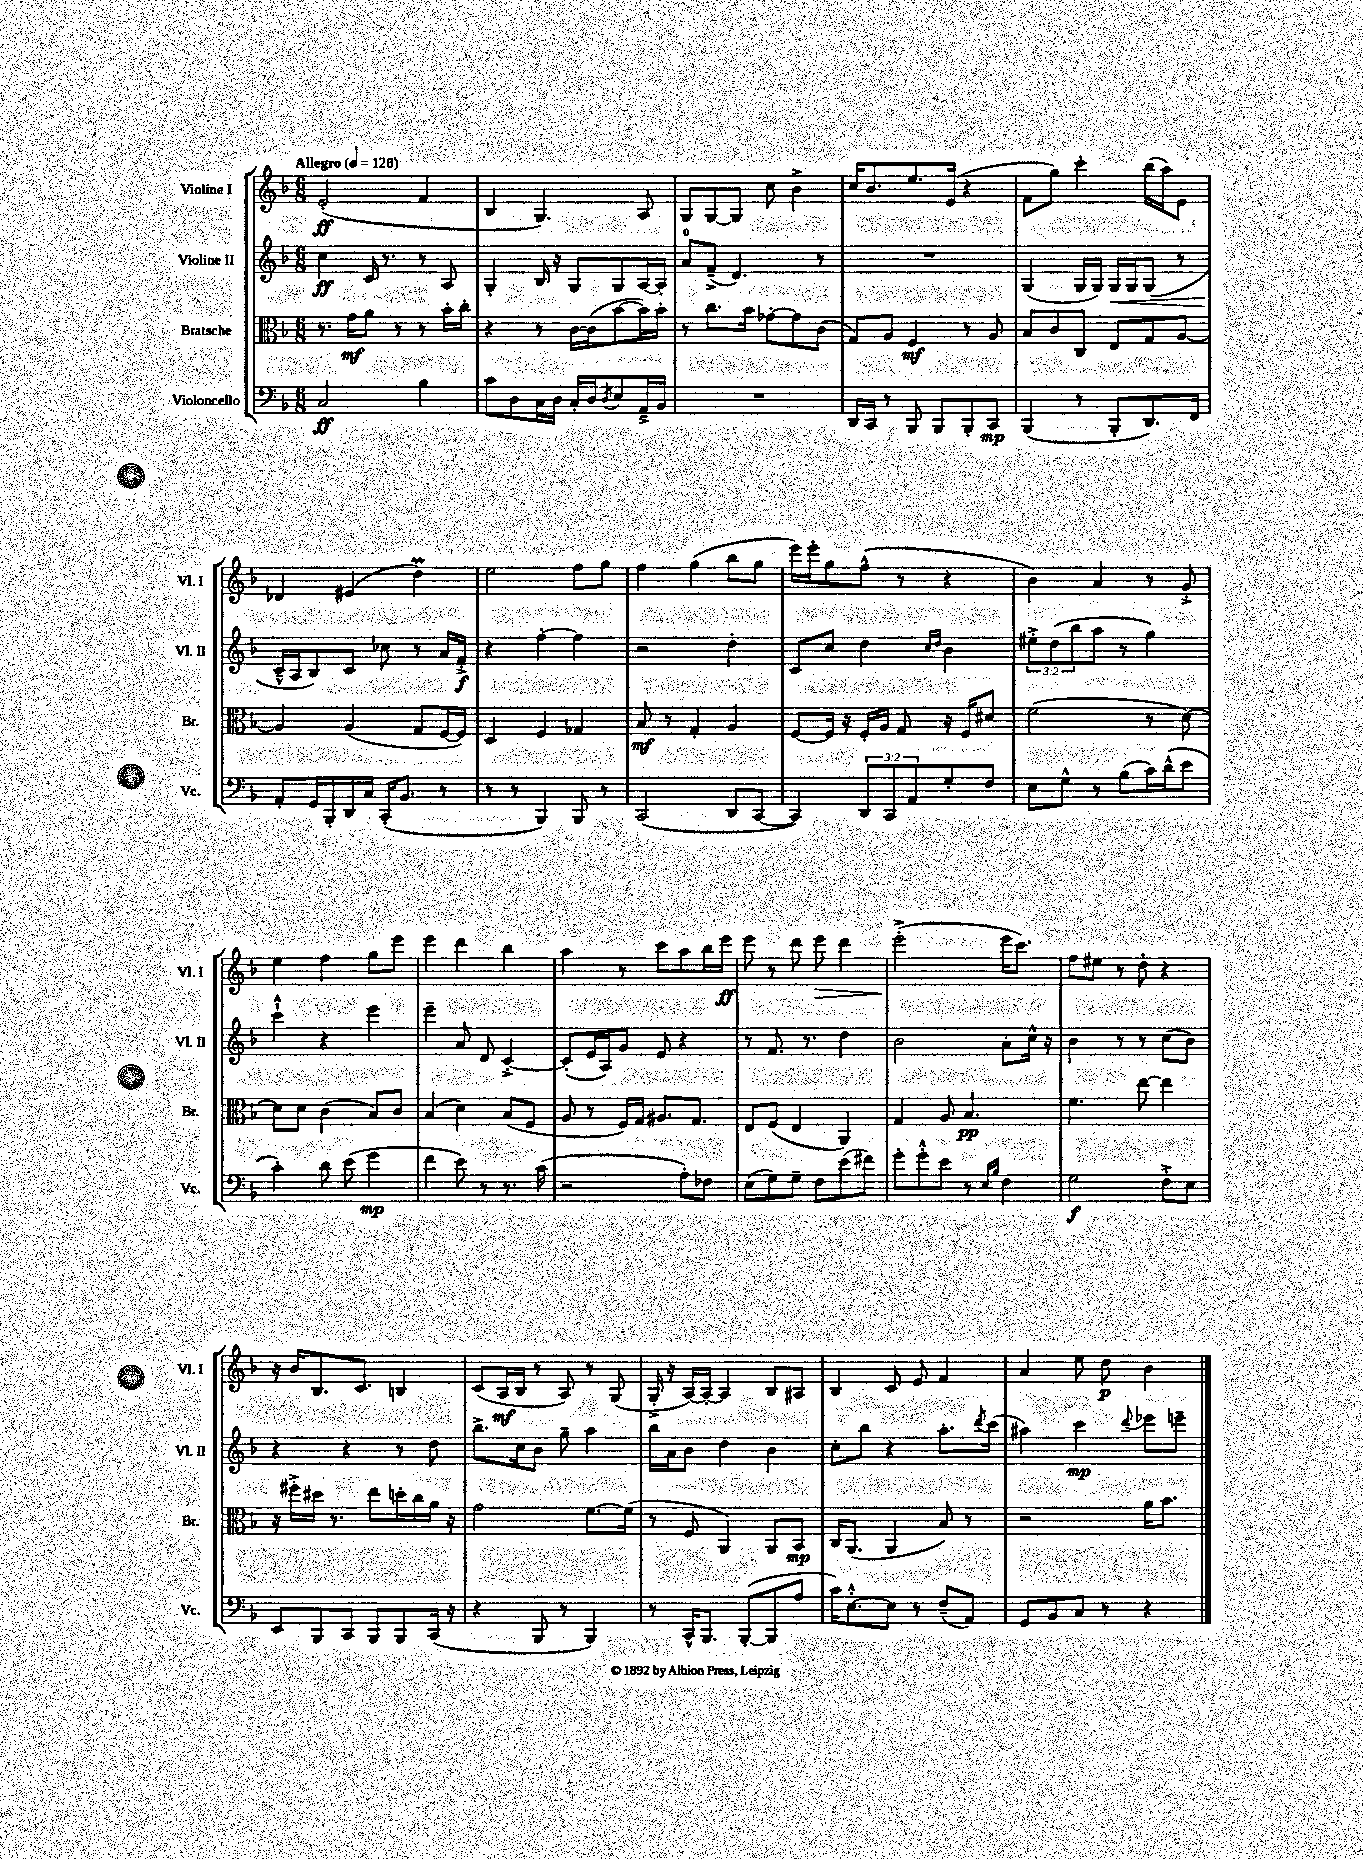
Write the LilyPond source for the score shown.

<<
\new StaffGroup <<
\new Staff = "s0" \with { instrumentName = "Violine I" shortInstrumentName = "Vl. I" } {
    \clef treble \key f \major \numericTimeSignature \time 6/8 \tempo "Allegro" 4 = 128
    e'2-.\ff( f'4 |
    bes4 g4.) a8 |
    g8 g8~ g8 c''8 bes'4-> |
    c''16 bes'8. e''8. e'16( r4 |
    f'8 g''8) c'''4-. bes''16( a''16) e'8 |
    des'4 eis'4( d''4\prall) |
    e''2 f''8 g''8 |
    f''4 g''4( bes''8 g''8 |
    e'''16) e'''16-. g''8 f''8-^( r8 r4 |
    bes'4) a'4 r8 g'8-.-> |
    e''4 f''4 g''8 e'''8 |
    e'''4 d'''4 bes''4 |
    a''4 r8 c'''8 a''8 bes''16 e'''16\ff |
    e'''8 r8 d'''8 e'''8\> d'''4 |
    e'''2-.->\!( e'''16 c'''8.) |
    f''8 eis''8 r8 d''8-. r4 |
    r16 bes'16 bes8. c'8. b4 |
    c'8( a16\mf bes16 r8 a8) r8 g8( |
    g16-.-> r16 a16~) a16~-. a4 bes8 ais8 |
    bes4 c'8 e'8 f'4 |
    a'4 e''8 d''8\p bes'4 \bar "|." |
}
\new Staff = "s1" \with { instrumentName = "Violine II" shortInstrumentName = "Vl. II" } {
    \clef treble \key f \major \numericTimeSignature \time 6/8 \override Staff.TupletNumber.text = #tuplet-number::calc-fraction-text
    c''4\ff c'16 r8. r8 a8 |
    g4-. bes16 r16 g8 g8 a16~ a16-. |
    a'8-0 f'8--->( d'4.) r8 |
    R2. |
    g4( g16 g16) g16\< g16 g8( r8 |
    c'16---^\! a16 bes8) c'8 ces''8 r8 a'16 f'16-.->\f |
    r4 f''4~-. f''4 |
    r2 d''4-. |
    c'8 c''8 d''4 \grace { c''16 d''16 } bes'4 |
    \tuplet 3/2 { eis''8-.-> d''8( bes''8 } a''8 r8 g''4) |
    c'''4-!-^ r4 e'''4 |
    e'''4-- a'8 d'8 c'4~-.-> |
    c'8-.( e'16 a16) g'8 e'8 r4 |
    r8 f'8. r8. d''4 |
    bes'2 a'8-. c''16-^ r16 |
    bes'4 r8 r8 c''8( bes'8) |
    r4 r4 r8 d''8 |
    bes''8.-> c''16 bes'8 g''8-- a''4 |
    bes''16 a'16 bes'8 d''4 bes'4 |
    c''8-. bes''8 r4 a''8.-. \acciaccatura { d'''8 } c'''16( |
    ais''4) c'''4\mp \appoggiatura { d'''8 } ees'''8 e'''8-- \bar "|." |
}
\new Staff = "s2" \with { instrumentName = "Bratsche" shortInstrumentName = "Br." } {
    \clef alto \key f \major \numericTimeSignature \time 6/8
    r8. g'16\mf a'8 r8 r8 bes'16-. c''16-. |
    r4 r8 c'16~ c'16( bes'8~ bes'16) bes'16-. |
    r8 c''8. bes'16 ges'8~-. ges'8 c'8( |
    g8) a8 f4\mf r8 a8 |
    bes8 c'8 c8 e8 g8 a8~ |
    a4 a4( g8 f16~ f16) |
    d4 f4 ges4 |
    bes8\mf r8 g4-. a4 |
    f8~ f16 r16 f16-. a16 g8 r16 f16 dis'8 |
    f'2( r8 d'8~) |
    d'8 d'8 c'4( bes8) c'8 |
    bes4( d'4) bes8( f8 |
    a8 r8 f16) g16 ais8. g8. |
    e8 f8( e4 a,4) |
    g4 a8 bes4.\pp |
    f'4. e''8~ e''4 |
    r16 fis''16-.-> dis''16 r8. e''8 d''16-. c''16 a'16 r16 |
    g'2 f'8.~ f'16( |
    r8 f8 a,4) a,8 bes,8\mp |
    c16 a,8.( a,4 bes8) r8 |
    r2 a'16 bes'8. \bar "|." |
}
\new Staff = "s3" \with { instrumentName = "Violoncello" shortInstrumentName = "Vc." } {
    \clef bass \key f \major \numericTimeSignature \time 6/8 \override Staff.TupletNumber.text = #tuplet-number::calc-fraction-text
    c2\ff bes4 |
    c'8 d8 c16 d16 c16-. d16 \acciaccatura { d8 } e8 a,16---> bes,16 |
    R2. |
    d,16 c,16 r8 bes,,8 bes,,8 bes,,8-. c,8\mp |
    bes,,4( r8 bes,,8-. d,8.) f,16 |
    a,8-. g,16 bes,,16-. d,16 c16 c,16-.( bes,8. r8 |
    r8 r8 bes,,4) bes,,8 r8 |
    c,2( d,8 c,8~ |
    c,4) \tuplet 3/2 { d,8 c,8 a,8 } g8-. f8 |
    e8 g8-^ r8 bes8( c'16) d'16-^( e'8 |
    c'4-.) d'8 e'8( g'4\mp |
    f'4 e'8) r8 r8. c'16( |
    r2 a8-.) fes8 |
    e8( g8) g8-- f8 e'8( fis'8) |
    g'8-. g'8-.-^ e'8 r8 \grace { e16 bes16 } f4 |
    g2\f f8-.-> e8 |
    e,8 bes,,8 c,8 bes,,8 bes,,8 c,16( r16 |
    r4 bes,,8 r8 bes,,4) |
    r8 c,16-^ bes,,8. bes,,8~-.( bes,,8 a8 |
    c'16) e8.~-.-^ e8 r8 f8--( a,8) |
    g,8 bes,8 c8 r8 r4 \bar "|." |
}
>>
>>
\layout { \context { \Score \remove "Bar_number_engraver" } }
